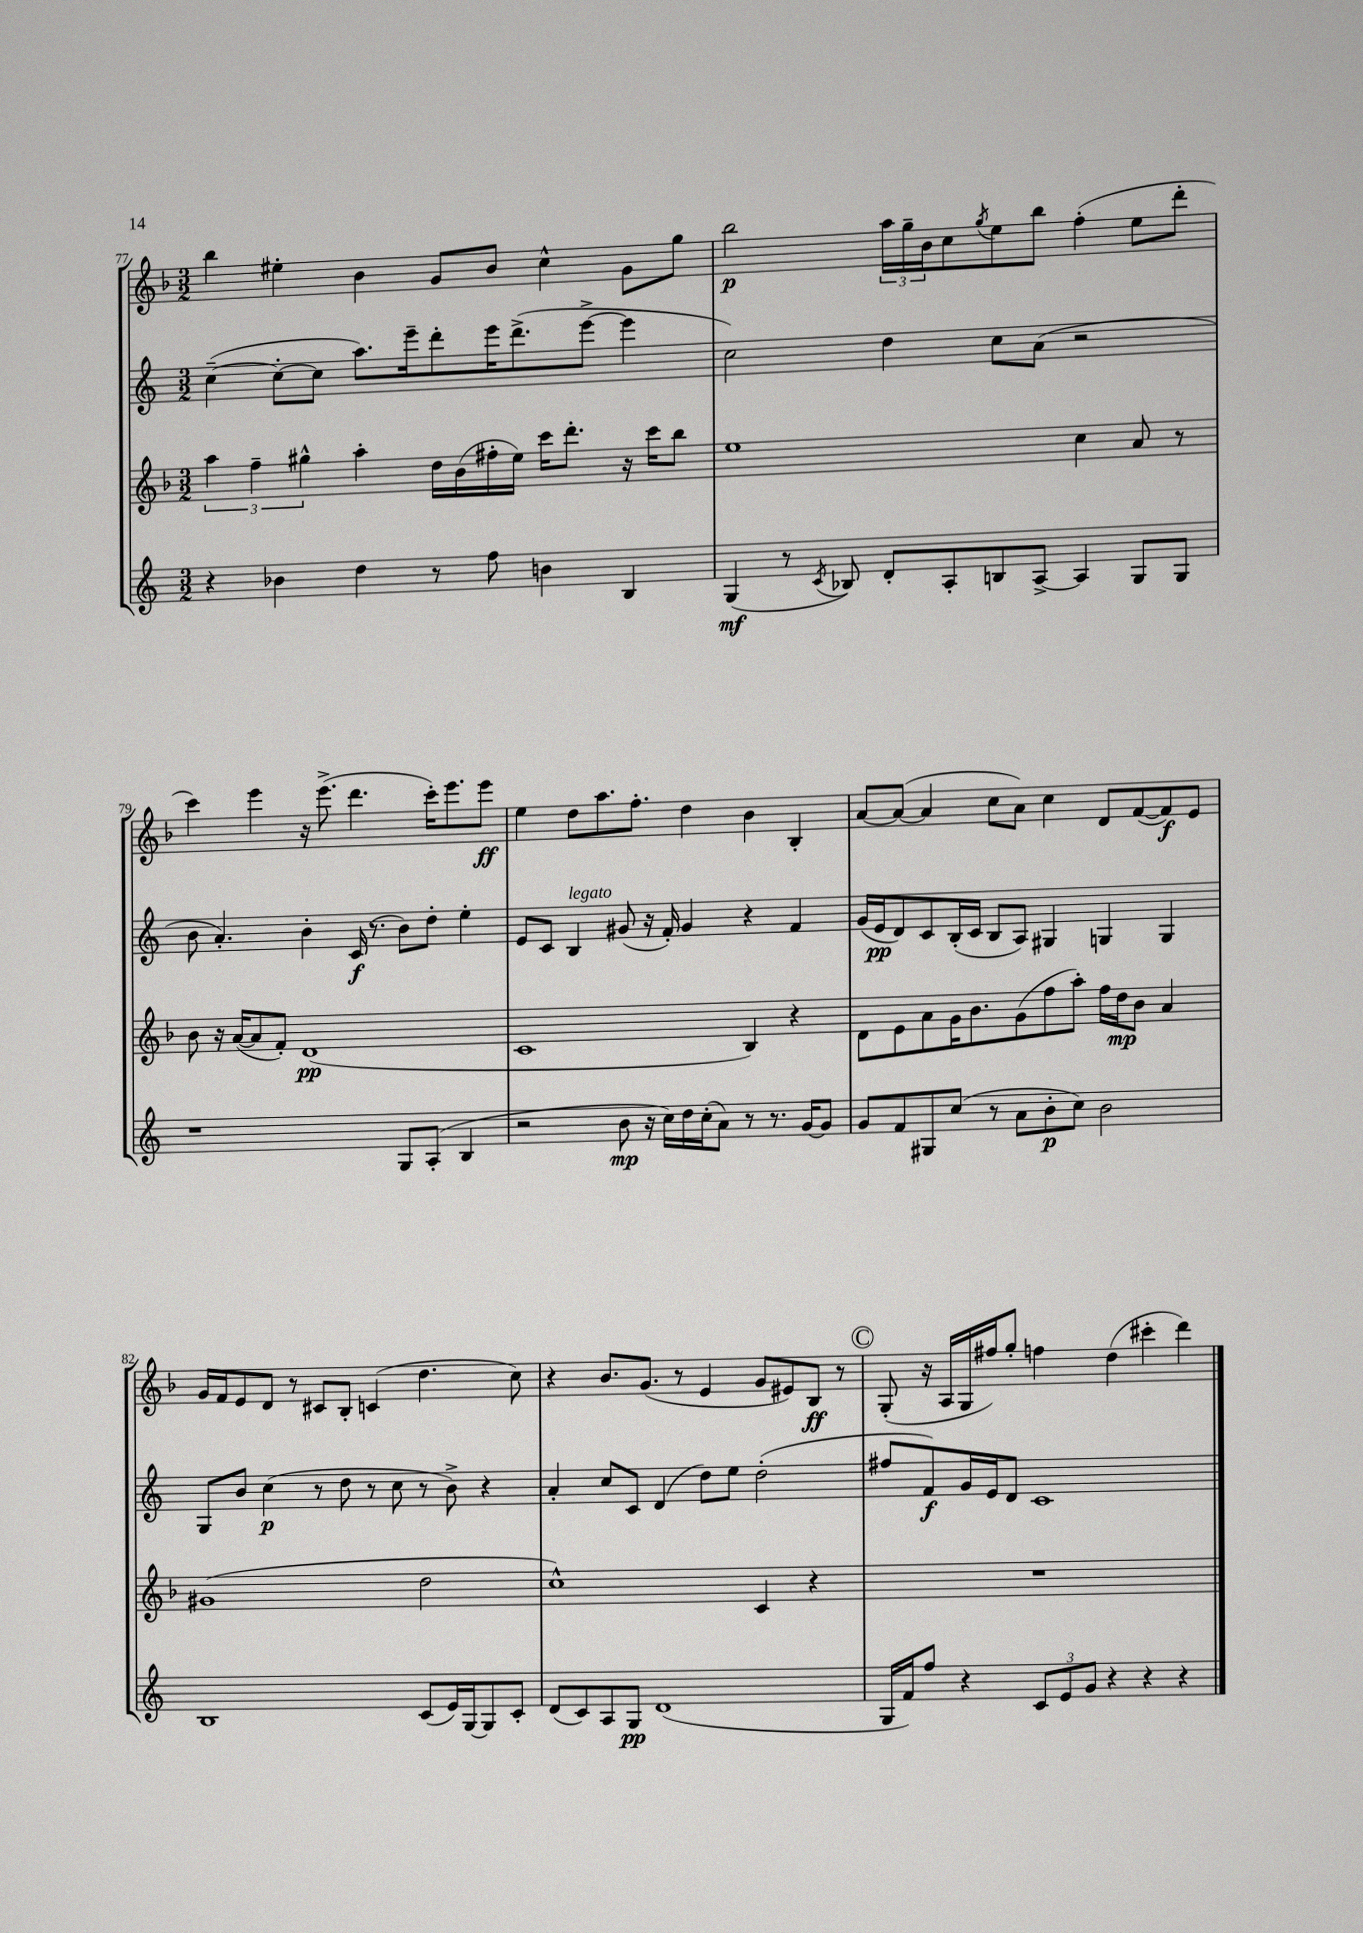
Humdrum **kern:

**kern	**dynam	**kern	**dynam	**kern	**dynam	**kern	**dynam
*part4	*part4	*part3	*part3	*part2	*part2	*part1	*part1
*staff4	*staff4	*staff3	*staff3	*staff2	*staff2	*staff1	*staff1
*clefG2	*	*clefG2	*	*clefG2	*	*clefG2	*
*k[]	*	*k[b-]	*	*k[]	*	*k[b-]	*
*M3/2	*	*M3/2	*	*M3/2	*	*M3/2	*
=77	=77	=77	=77	=77	=77	=77	=77
4r	.	6aa\	.	([4cc~\	.	4bb-\	.
.	.	6ff~\	.	.	.	.	.
4b-X\	.	.	.	8cc'\L_	.	4ee#X'\	.
.	.	6gg#X^^\	.	.	.	.	.
.	.	.	.	8cc\J]	.	.	.
4dd\	.	4aa'\	.	8.aa\L)	.	4b-\	.
.	.	.	.	16eee~\k	.	.	.
8r	.	16dd\LL	.	8ddd'\	.	8g/L	.
.	.	(16b-\	.	.	.	.	.
8ff\	.	16ff#X'\	.	16eee\K	.	8b-/J	.
.	.	16ee\JJ)	.	(8.ddd^\	.	.	.
4bn\	.	16ccc\KL	.	.	.	4cc^^\	.
.	.	8.ddd'\J	.	.	.	.	.
.	.	.	.	[8eee^\J	.	.	.
4B/	.	16r	.	4eee\]	.	8g\L	.
.	.	16ccc\KL	.	.	.	.	.
.	.	8bb-\J	.	.	.	8gg\J	.
=78	=78	=78	=78	=78	=78	=78	=78
(4G/	mf	1ee	.	2cc\)	.	2bb-\	p
8r	.	.	.	.	.	.	.
8qc/	.	.	.	.	.	.	.
8B-X/)	.	.	.	.	.	.	.
8d'/L	.	.	.	4dd\	.	24aa\LL	.
.	.	.	.	.	.	24gg~\	.
.	.	.	.	.	.	24b-\J	.
8A'/	.	.	.	.	.	8cc\	.
.	.	.	.	.	.	8qgg/	.
8Bn/	.	.	.	8cc\L	.	8ee\	.
[8A^/J	.	.	.	(8a\J	.	8bb-\J	.
4A/]	.	4cc\	.	2r	.	(4ff'\	.
8G/L	.	8a/	.	.	.	8ee\L	.
8G/J	.	8r	.	.	.	8ddd'\J	.
!!LO:LB:g=z
=79	=79	=79	=79	=79	=79	=79	=79
1r	.	8b-\	.	8b\	.	4ccc\)	.
.	.	16r	.	4.a'/)	.	.	.
.	.	([16a/KL	.	.	.	.	.
.	.	8a/]	.	.	.	4eee\	.
.	.	8f'/J)	.	.	.	.	.
.	.	(1d	pp	4b'\	.	16r	.
.	.	.	.	.	.	(8.eee^\	.
.	.	.	.	(16c/	f	4.ddd\	.
.	.	.	.	8.r	.	.	.
8G/L	.	.	.	8b\L)	.	.	.
(8A'/J	.	.	.	8dd'\J	.	16ccc'\KL)	.
.	.	.	.	.	.	8.eee\	.
4B/	.	.	.	4ee'\	.	.	.
.	.	.	.	.	.	8eee\J	ff
=80	=80	=80	=80	=80	=80	=80	=80
2r	.	1c	.	8e/L	.	4ee\	.
.	.	.	.	8c/J	.	.	.
!	!	!	!	!LO:TX:a:i:t=legato	!	!	!
.	.	.	.	4B/	.	8dd\L	.
.	.	.	.	.	.	8.aa\	.
8b\	mp	.	.	(8g#X/	.	.	.
.	.	.	.	.	.	8.ff'\J	.
16r	.	.	.	16r	.	.	.
16cc\LL)	.	.	.	16f'/)	.	.	.
16dd\	.	.	.	4g#/	.	4dd\	.
(16cc'\J	.	.	.	.	.	.	.
8a\J)	.	.	.	.	.	.	.
8r	.	4B-/)	.	4r	.	4b-\	.
8.r	.	.	.	.	.	.	.
.	.	4r	.	4f/	.	4B-'/	.
[16g/KL	.	.	.	.	.	.	.
8g/J]	.	.	.	.	.	.	.
=81	=81	=81	=81	=81	=81	=81	=81
8g/L	.	8d\L	.	(16g/LL	.	[8a/L	.
.	.	.	.	16e/J	pp	.	.
8f/	.	8e\	.	8d/)	.	(8a/J_	.
8G#X/	.	8a\	.	8c/	.	4a/]	.
(8cc/J	.	16g\K	.	(16B'/L	.	.	.
.	.	8.b-\	.	16c/JJ	.	.	.
8r	.	.	.	8B/L	.	8cc\L	.
8a\L	.	(8g\	.	8A/J)	.	8a\J)	.
8b'\	p	8ff\	.	4G#X/	.	4cc\	.
8cc\J)	.	8aa'\J)	.	.	.	.	.
2b\	.	16ff\LL	.	4Gn/	.	8d/L	.
.	.	16dd\J	mp	.	.	.	.
.	.	8b-\J	.	.	.	([8f/	.
.	.	4a/	.	4G/	.	8f/])	f
.	.	.	.	.	.	8e/J	.
!!LO:LB:g=z
=82	=82	=82	=82	=82	=82	=82	=82
1B	.	(1g#X	.	8G/L	.	16g/LL	.
.	.	.	.	.	.	16f/J	.
.	.	.	.	8b/J	.	8e/	.
.	.	.	.	(4cc\	p	8d/J	.
.	.	.	.	.	.	8r	.
.	.	.	.	8r	.	8c#X/L	.
.	.	.	.	8dd\	.	8B-'/J	.
.	.	.	.	8r	.	(4cn/	.
.	.	.	.	8cc\	.	.	.
(8c/L	.	2dd\	.	8r	.	4.dd\	.
16e/L)	.	.	.	8b^\)	.	.	.
[16G/J	.	.	.	.	.	.	.
8G/]	.	.	.	4r	.	.	.
8c'/J	.	.	.	.	.	8cc\)	.
=83	=83	=83	=83	=83	=83	=83	=83
(8d/L	.	1cc^^)	.	4a'/	.	4r	.
8c/)	.	.	.	.	.	.	.
8A/	.	.	.	8cc/L	.	8.b-/L	.
8G/J	pp	.	.	8c/J	.	.	.
.	.	.	.	.	.	(8.g/J	.
(1d	.	.	.	(4d/	.	.	.
.	.	.	.	.	.	8r	.
.	.	.	.	8dd\L)	.	4e/	.
.	.	.	.	8ee\J	.	.	.
.	.	4c/	.	(2dd'\	.	8g/L	.
.	.	.	.	.	.	8e#X/)	.
.	.	4r	.	.	.	8B-/J	ff
.	.	.	.	.	.	8r	.
!!LO:REH:place=s1:t=C
=84	=84	=84	=84	=84	=84	=84	=84
16G/LL	.	1.r	.	8ff#X/L	.	(8G'/	.
16f/J)	.	.	.	.	.	.	.
8ff/J	.	.	.	8f/)	f	16r	.
.	.	.	.	.	.	16A/LL	.
4r	.	.	.	16g/L	.	16G/	.
.	.	.	.	16e/J	.	16ff#X/J)	.
.	.	.	.	8d/J	.	8gg'/J	.
12c/L	.	.	.	1c	.	4ffn\	.
12e/	.	.	.	.	.	.	.
12g/J	.	.	.	.	.	.	.
4r	.	.	.	.	.	(4dd\	.
4r	.	.	.	.	.	4ccc#X'\	.
4r	.	.	.	.	.	4ddd\)	.
==	==	==	==	==	==	==	==
*-	*-	*-	*-	*-	*-	*-	*-
